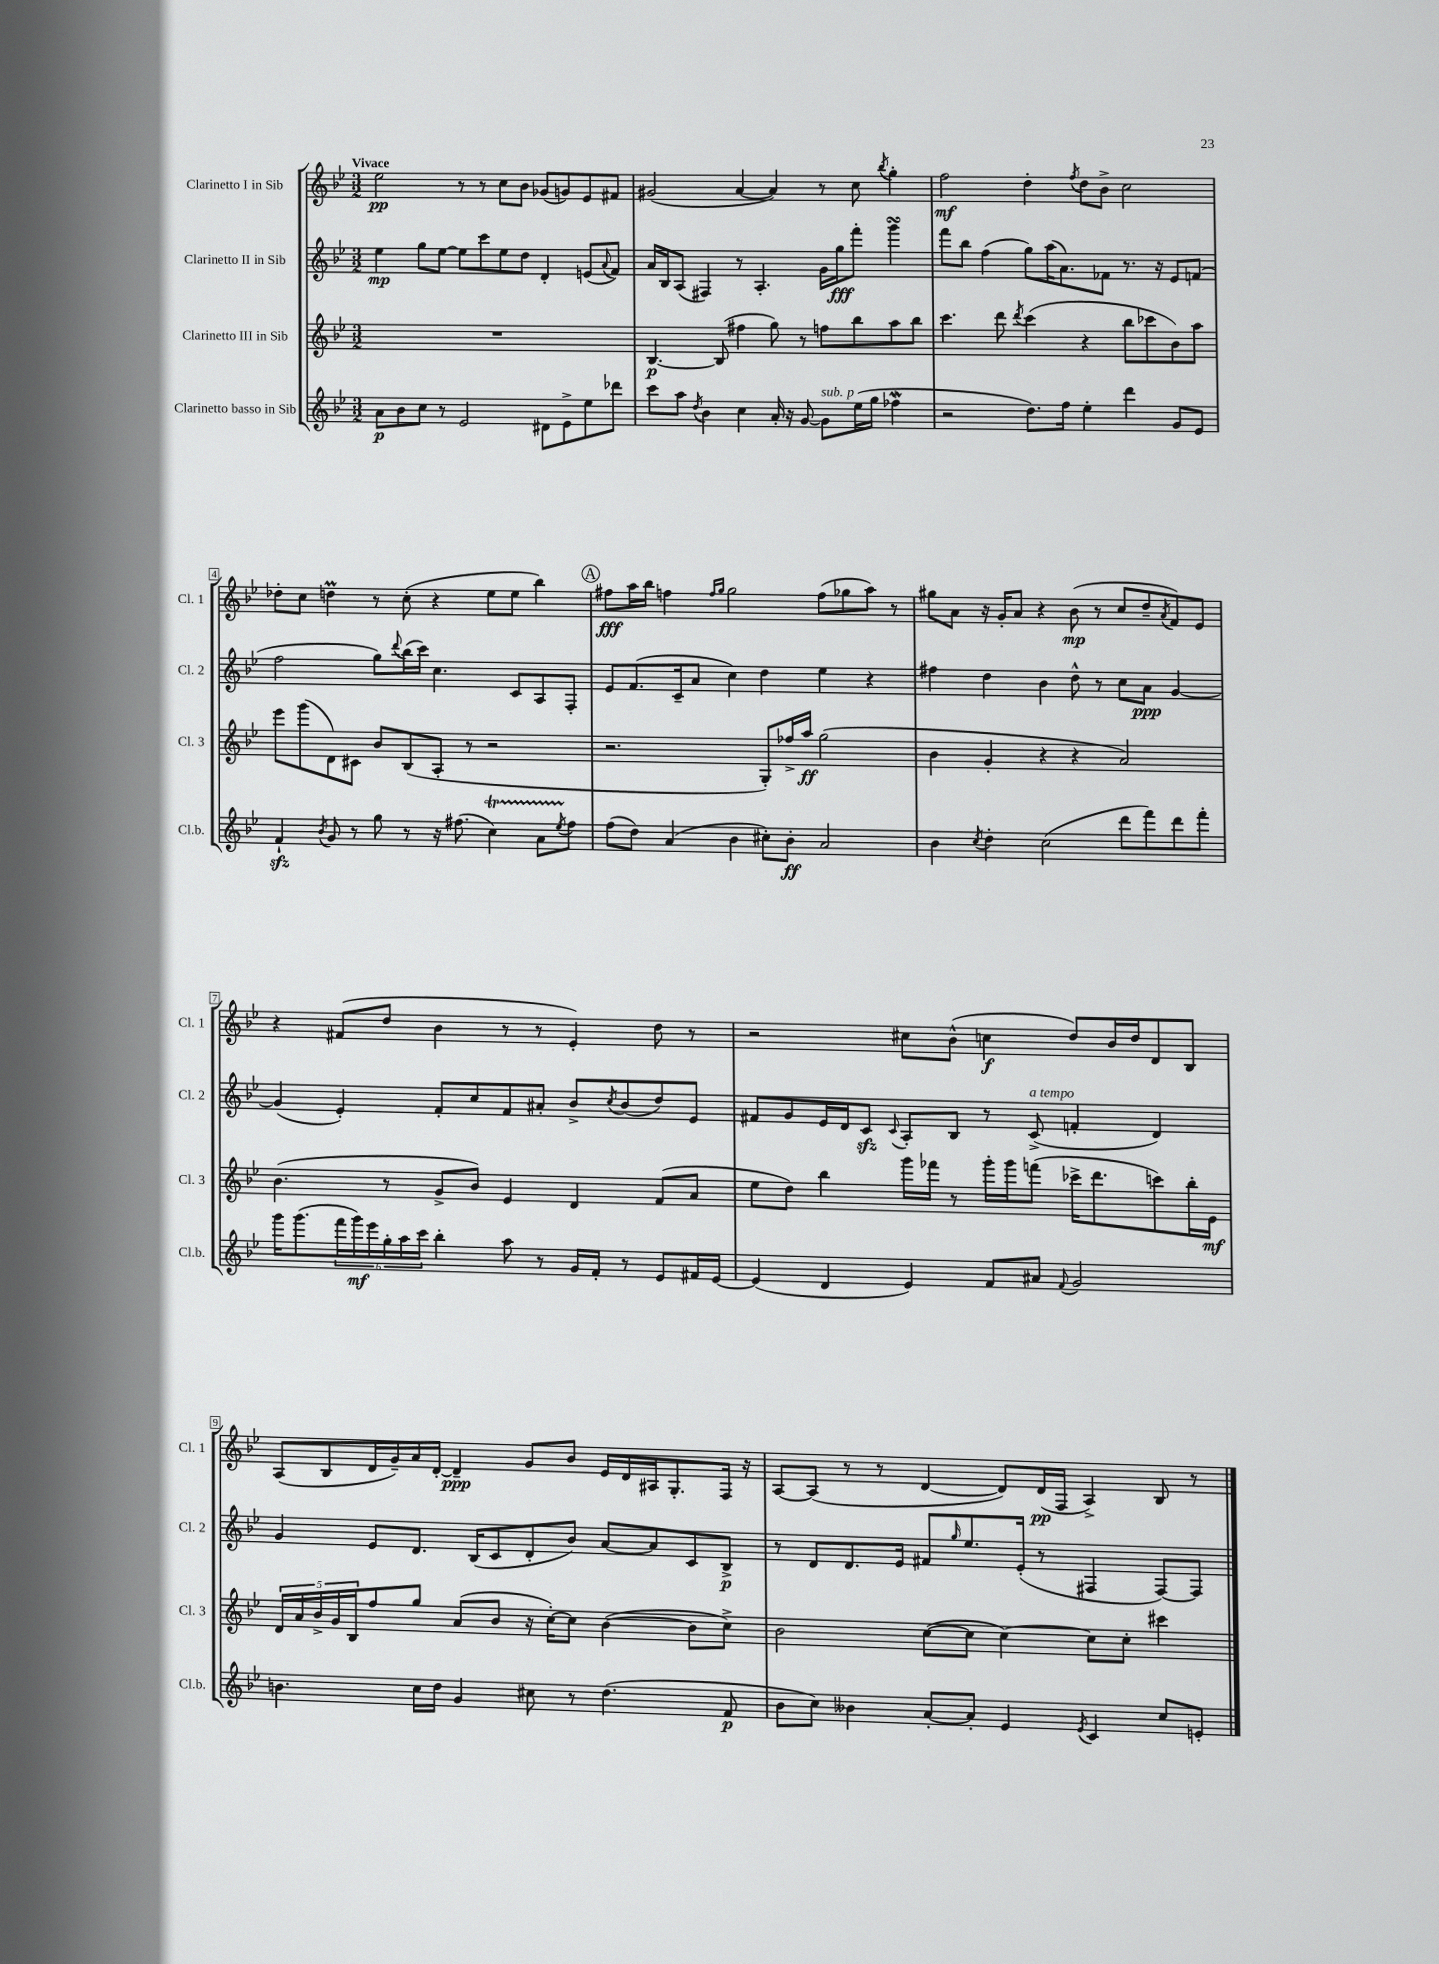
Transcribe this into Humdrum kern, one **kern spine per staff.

**kern	**dynam	**kern	**dynam	**kern	**dynam	**kern	**dynam
*part4	*part4	*part3	*part3	*part2	*part2	*part1	*part1
*staff4	*staff4	*staff3	*staff3	*staff2	*staff2	*staff1	*staff1
*I"Clarinetto basso in Sib	*	*I"Clarinetto III in Sib	*	*I"Clarinetto II in Sib	*	*I"Clarinetto I in Sib	*
*I'Cl.b.	*	*I'Cl. 3	*	*I'Cl. 2	*	*I'Cl. 1	*
*clefG2	*	*clefG2	*	*clefG2	*	*clefG2	*
*k[b-e-]	*	*k[b-e-]	*	*k[b-e-]	*	*k[b-e-]	*
*M3/2	*	*M3/2	*	*M3/2	*	*M3/2	*
=1	=1	=1	=1	=1	=1	=1	=1
!	!	!	!	!	!	!LO:TX:a:B:t=Vivace	!
8a\L	p	1.r	.	4ee-\	mp	2ee-\	pp
8b-\	.	.	.	.	.	.	.
8cc\J	.	.	.	8gg\L	.	.	.
8r	.	.	.	[8ee-\J	.	.	.
2e-/	.	.	.	8ee-\L]	.	8r	.
.	.	.	.	8ccc\	.	8r	.
.	.	.	.	8ee-\	.	8cc\L	.
.	.	.	.	8dd\J	.	8b-\J	.
8d#X\L	.	.	.	4d'/	.	(8g-X/L	.
8e-^\	.	.	.	.	.	8gn/)	.
8ee-\	.	.	.	(8en/L	.	8e-/	.
.	.	.	.	8qqa/	.	.	.
8ddd-X\J	.	.	.	8f/J)	.	8f#X/J	.
=2	=2	=2	=2	=2	=2	=2	=2
8ccc\L	.	[4.B-/	p	16a/LL	.	(2g#X/	.
.	.	.	.	16B-/J	.	.	.
8aa\J	.	.	.	(8A/J	.	.	.
8qdd/	.	.	.	.	.	.	.
4b-\	.	.	.	4F#X/)	.	.	.
.	.	(8B-/]	.	.	.	.	.
4cc\	.	4ff#X\	.	8r	.	[4a/	.
.	.	.	.	4.A'/	.	.	.
16a'/	.	8gg\)	.	.	.	4a/])	.
16r	.	.	.	.	.	.	.
[8g/	.	8r	.	.	.	.	.
!LO:TX:a:i:t=sub. p	!	!	!	!	!	!	!
8g\L]	.	8ffn\L	.	16g\LL	.	8r	.
.	.	.	.	16gg\J	fff	.	.
(16ee-\L	.	8bb-\	.	8fff'\J	.	8cc\	.
16gg\JJ	.	.	.	.	.	.	.
.	.	.	.	.	.	8qbb-/	.
4ff-Xw\	.	8aa\	.	4gggsSSS\	.	4gg'\	.
.	.	8bb-\J	.	.	.	.	.
=3	=3	=3	=3	=3	=3	=3	=3
2r	.	4.ccc\	.	8fff\L	.	2ff\	mf
.	.	.	.	8bb-\J	.	.	.
.	.	.	.	(4ff\	.	.	.
.	.	8ddd\	.	.	.	.	.
.	.	8qddd/	.	.	.	.	.
8.dd\L)	.	(4ccc\	.	8gg\L)	.	4dd'\	.
.	.	.	.	(16aa\K	.	.	.
16ff\Jk	.	.	.	8.a\)	.	.	.
.	.	.	.	.	.	8qff/	.
4ee-'\	.	4r	.	.	.	8dd\L	.
.	.	.	.	8f-X\J	.	8b-^\J	.
4ddd\	.	8bb-\L	.	8.r	.	2cc\	.
.	.	8ccc-X\	.	.	.	.	.
.	.	.	.	16r	.	.	.
8g/L	.	8b-\)	.	8e-/L	.	.	.
8e-/J	.	8aa\J	.	(8fn/J	.	.	.
!!LO:LB:g=z
=4	=4	=4	=4	=4	=4	=4	=4
4fzz`/	.	8eee-\L	.	2ff\	.	8dd-X'\L	.
.	.	(8ggg\	.	.	.	8cc\J	.
8qb-/	.	.	.	.	.	.	.
8g/	.	8d\)	.	.	.	4ddnm\	.
8r	.	8c#X\J	.	.	.	.	.
8gg\	.	8b-/L	.	8gg\L)	.	8r	.
.	.	.	.	8qqddd/	.	.	.
8r	.	(8B-/	.	(16bb-\L	.	(8cc'\	.
.	.	.	.	16ccc\JJ)	.	.	.
16r	.	8A'/J	.	4.cc\	.	4r	.
(8.ff#X\	.	.	.	.	.	.	.
.	.	8r	.	.	.	.	.
4ccT\)	.	2r	.	.	.	8ee-\L	.
.	.	.	.	8c/L	.	8ee-\J	.
8aTTT\L	.	.	.	8A/	.	4bb-\)	.
8qee-/	.	.	.	.	.	.	.
8ff#\J	.	.	.	8F'/J	.	.	.
!!LO:REH:place=s1:t=A
=5	=5	=5	=5	=5	=5	=5	=5
(8ff\L	.	2.r	.	8e-/L	.	8ff#X\L	fff
8dd\J)	.	.	.	(8.f/	.	16aa\L	.
.	.	.	.	.	.	16bb-\JJ	.
(4a/	.	.	.	.	.	4ffn\	.
.	.	.	.	16c~/k	.	.	.
.	.	.	.	8a/J	.	.	.
.	.	.	.	.	.	16qqff/LL	.
.	.	.	.	.	.	16qqgg/JJ	.
4b-\	.	.	.	4cc\)	.	2gg\	.
8cc#X'\L)	.	8G'/L)	.	4dd\	.	.	.
8b-'\J	ff	16ff-X^/L	.	.	.	.	.
.	.	16aa/JJ	ff	.	.	.	.
2a/	.	(2gg\	.	4ee-\	.	(8ff\L	.
.	.	.	.	.	.	8gg-X\	.
.	.	.	.	4r	.	8aa\J)	.
.	.	.	.	.	.	8r	.
=6	=6	=6	=6	=6	=6	=6	=6
4b-\	.	4b-\	.	4ff#X\	.	8gg#X\L	.
.	.	.	.	.	.	8a\J	.
8qcc/	.	.	.	.	.	.	.
4dd'\	.	4g'/	.	4dd\	.	16r	.
.	.	.	.	.	.	16g'/KL	.
.	.	.	.	.	.	8a/J	.
(2cc\	.	4r	.	4b-\	.	4r	.
.	.	4r	.	8dd^^\	.	(8b-\	mp
.	.	.	.	8r	.	8r	.
8ddd\L	.	2a/)	.	8cc\L	.	8cc/L	.
8fff\)	.	.	.	8a\J	ppp	8dd~/	.
.	.	.	.	.	.	8qa/	.
8ddd\	.	.	.	[4g/	.	8f/)	.
8fff'\J	.	.	.	.	.	8e-/J	.
!!LO:LB:g=z
=7	=7	=7	=7	=7	=7	=7	=7
16ggg\KL	.	(4.b-\	.	(4g/]	.	4r	.
(8.ggg\	.	.	.	.	.	.	.
24fff\L	.	.	.	4e-'/)	.	(8f#X/L	.
24ggg\)	mf	.	.	.	.	.	.
24eee-\	.	.	.	.	.	.	.
24gg'\	.	8r	.	.	.	8dd/J	.
24aa\	.	.	.	.	.	.	.
24ccc\JJ	.	.	.	.	.	.	.
4bb-'\	.	8g^/L	.	8f'/L	.	4b-\	.
.	.	8b-/J)	.	8cc/	.	.	.
8aa\	.	4e-/	.	8f/	.	8r	.
8r	.	.	.	8a#X'/J	.	8r	.
16g/LL	.	4d/	.	8b-^/L	.	4e-'/)	.
16f'/JJ	.	.	.	.	.	.	.
.	.	.	.	8qcc/	.	.	.
8r	.	.	.	(8b-/	.	.	.
8e-/L	.	(8f/L	.	8dd/)	.	8dd\	.
16f#X/L	.	8a/J	.	8e-/J	.	8r	.
[16e-/JJ	.	.	.	.	.	.	.
=8	=8	=8	=8	=8	=8	=8	=8
(4e-/]	.	8ee-\L	.	8f#X/L	.	2r	.
.	.	8dd\J)	.	8g/	.	.	.
4d/	.	4bb-\	.	16e-/L	.	.	.
.	.	.	.	16d/J	.	.	.
.	.	.	.	8czz/J	.	.	.
.	.	.	.	8qqc/	.	.	.
4e-/)	.	16ggg\LL	.	8A'/L	.	8cc#X\L	.
.	.	16fff-X\JJ	.	.	.	.	.
.	.	8r	.	8B-/J	.	(8b-^^\J	.
8f/L	.	16ggg'\LL	.	8r	.	4ccn\	f
.	.	16ggg\J	.	.	.	.	.
!	!	!	!	!LO:TX:a:i:t=a tempo	!	!	!
8a#X/J	.	(8fffn\J	.	(8c^/	.	.	.
8qqf/	.	.	.	.	.	.	.
2g/	.	16ccc-X^\KL	.	4fn'/	.	8dd/L)	.
.	.	8.ddd\	.	.	.	.	.
.	.	.	.	.	.	16b-/L	.
.	.	.	.	.	.	16dd/J	.
.	.	8cccn\)	.	4d/)	.	8d/	.
.	.	16bb-'\L	.	.	.	8B-/J	.
.	.	16e-\JJ	mf	.	.	.	.
!!LO:LB:g=z
=9	=9	=9	=9	=9	=9	=9	=9
4.bn\	.	20d/LL	.	4g/	.	(8A/L	.
.	.	20a/	.	.	.	.	.
.	.	20b-^/	.	.	.	.	.
.	.	.	.	.	.	8B-/	.
.	.	20g/	.	.	.	.	.
.	.	20B-/J	.	.	.	.	.
.	.	8ff/	.	8e-/L	.	16d/L	.
.	.	.	.	.	.	16g~/)	.
16cc\LL	.	8gg/J	.	8.d/J	.	16a/	.
16dd\JJ	.	.	.	.	.	[16d'/JJ	.
4g/	.	(8a/L	.	.	.	4d~/]	ppp
.	.	.	.	(16B-/KL	.	.	.
.	.	8b-/J	.	8c/	.	.	.
8cc#X\	.	16r	.	8d'/	.	8g/L	.
.	.	[16cc'\KL)	.	.	.	.	.
8r	.	8cc\J]	.	8b-/J)	.	8b-/J	.
(4.dd\	.	([4b-\	.	[8a/L	.	16e-/LL	.
.	.	.	.	.	.	16d/	.
.	.	.	.	8a/]	.	16A#X/J	.
.	.	.	.	.	.	8.G'/	.
.	.	8b-\L]	.	8c/	.	.	.
8f/	p	8cc^\J)	.	8B-^/J	p	16F/Jk	.
.	.	.	.	.	.	16r	.
=10	=10	=10	=10	=10	=10	=10	=10
8b-\L	.	2b-\	.	8r	.	[8A/L	.
8cc\J)	.	.	.	8d/L	.	(8A/J]	.
4b--X\	.	.	.	8.d/	.	8r	.
.	.	.	.	.	.	8r	.
.	.	.	.	16e-/Jk	.	.	.
[8a'/L	.	([8cc\L	.	8f#X/L	.	[4d/	.
.	.	.	.	16qqgg/	.	.	.
8a'/J]	.	8cc\J]	.	8.ee-/	.	.	.
4e-/	.	[4cc\)	.	.	.	8d/L])	.
.	.	.	.	(16e-'/Jk	.	.	.
.	.	.	.	8r	.	(16d/L	pp
.	.	.	.	.	.	16F/JJ	.
8qe-/	.	.	.	.	.	.	.
4c/	.	8cc\L]	.	4F#X/	.	4A^/)	.
.	.	8cc'\J	.	.	.	.	.
8cc/L	.	4ccc#X\	.	[8F#/L)	.	8B-/	.
8en'/J	.	.	.	8F#/J]	.	8r	.
==	==	==	==	==	==	==	==
*-	*-	*-	*-	*-	*-	*-	*-
